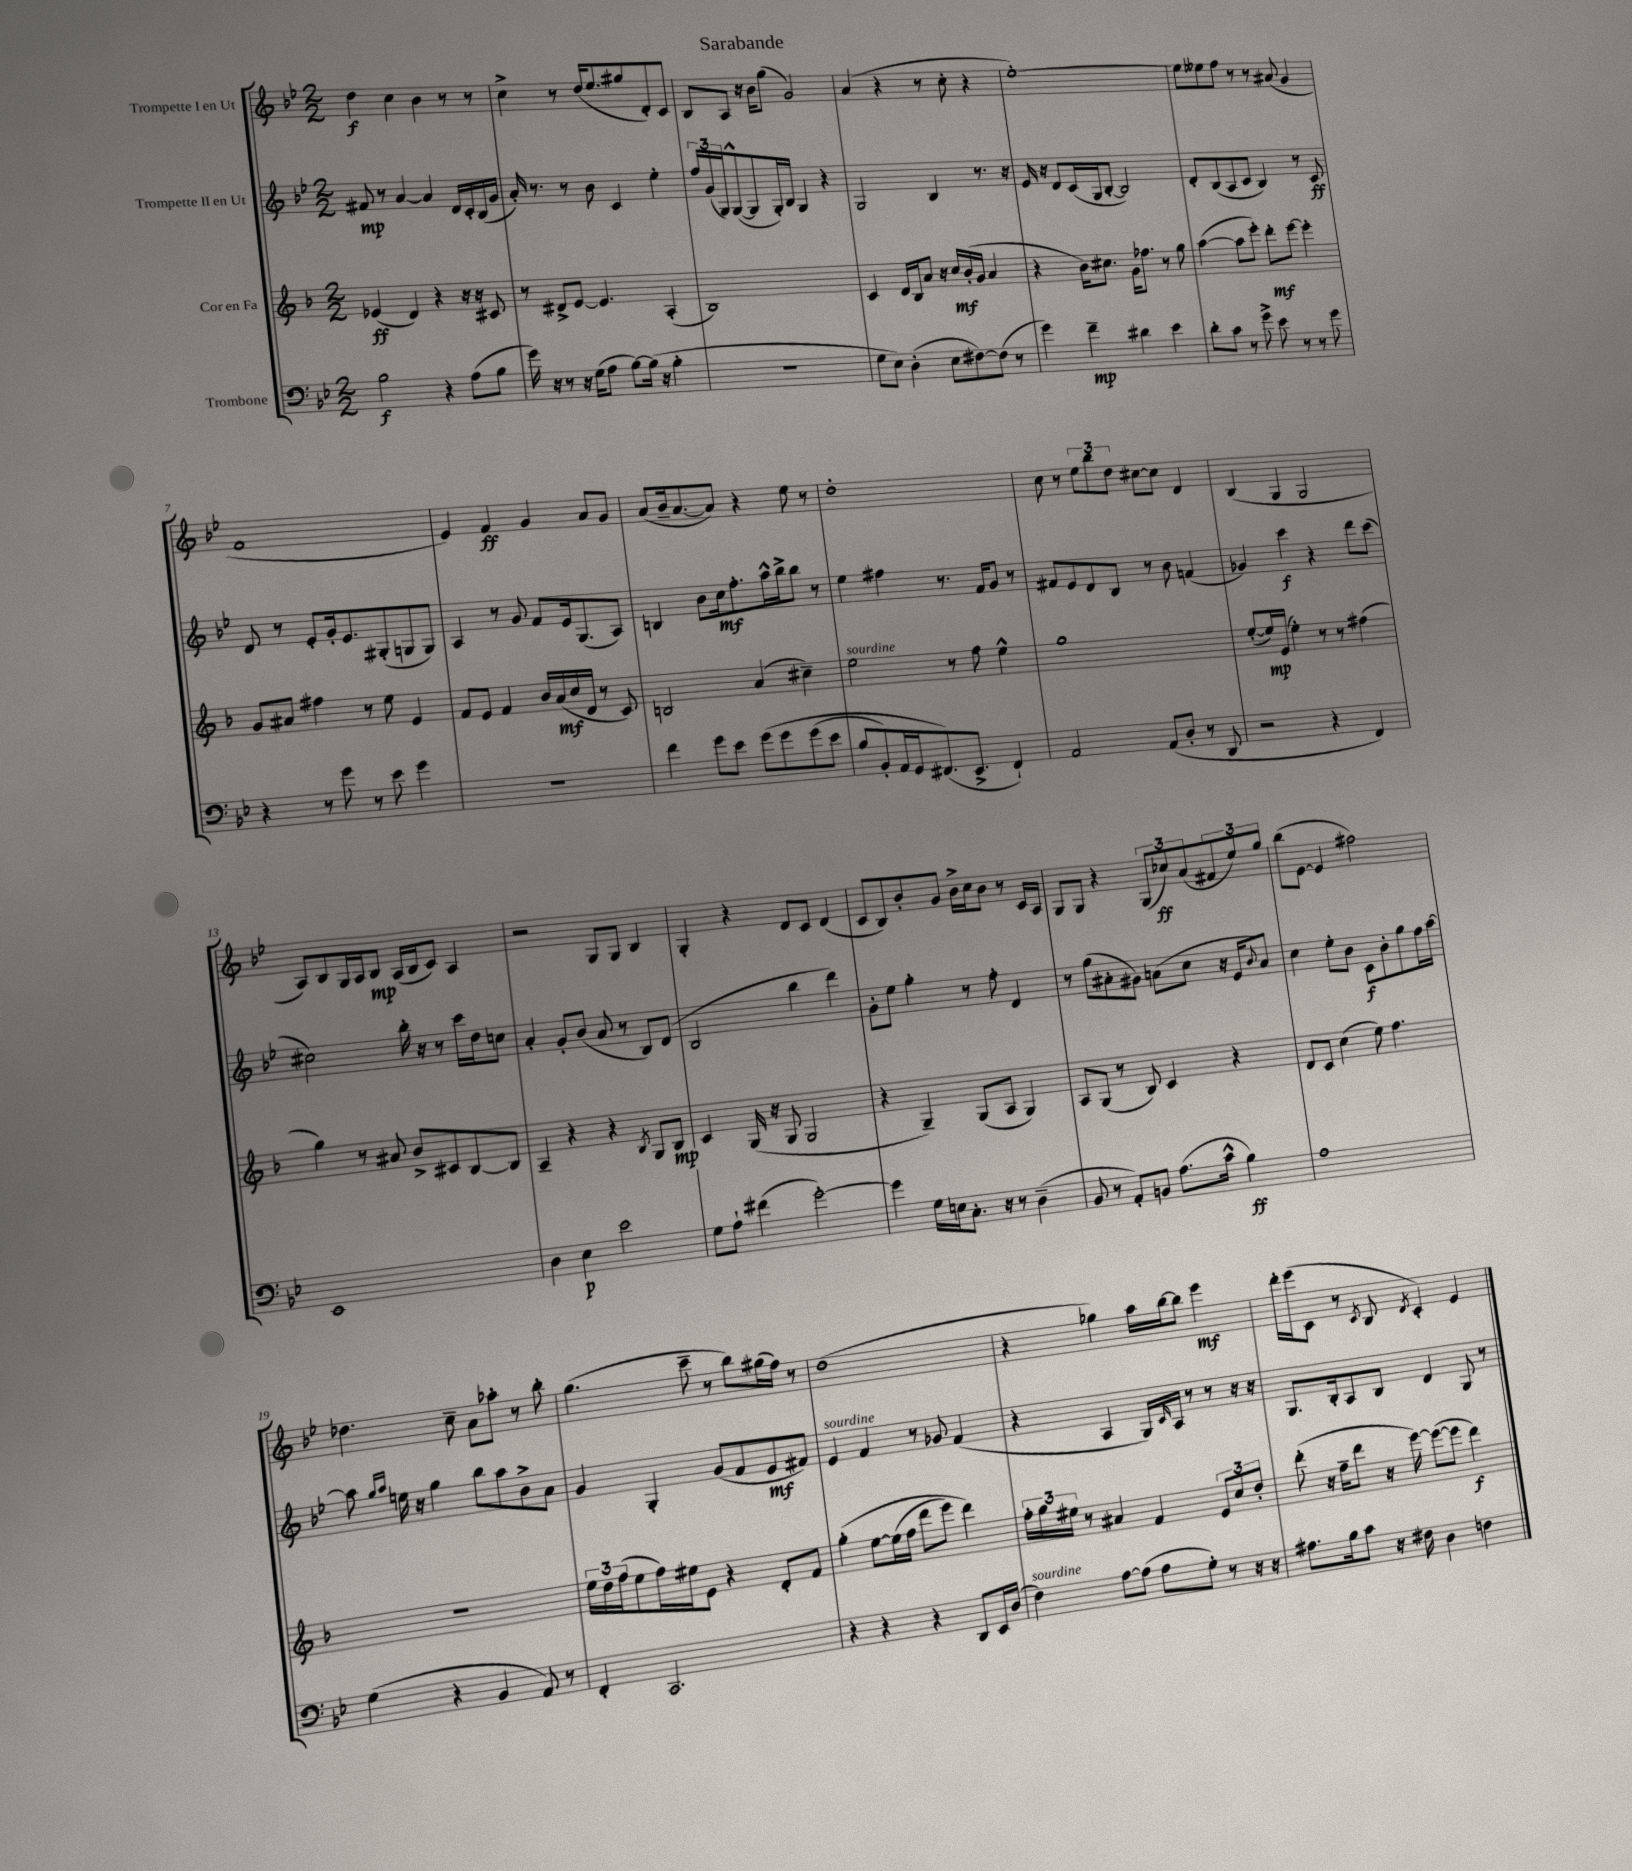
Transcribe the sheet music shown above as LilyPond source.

\header { title = "Sarabande" }
<<
\new StaffGroup <<
\new Staff = "s0" \with { instrumentName = "Trompette I en Ut" } {
    \clef treble \key bes \major \numericTimeSignature \time 2/2
    d''4\f c''4 bes'4 r8 r8 |
    c''4-> r8 d''16( ees''8. gis''8 d'8-.) c'8 |
    bes8 a8 r16 bes'16 g''8( g'2) |
    a'4( r4 r8 c''8-. r4 |
    ees''1~-.) |
    ees''8 eeses''8 f''8 r8 r8 ais'8( g'4 |
    f'1 |
    ees'4) f'4\ff g'4 a'8 g'8 |
    a'8( bes'16-- a'8.~ a'8) r4 ees''8 r8 |
    d''1-. |
    c''8 r8 \tuplet 3/2 { ees''8 bes''8 d''8 } cis''8~ cis''8 d'4 |
    bes4( g4 g2 |
    a8) bes8 g16 a16 bes8\mp a16( bes16 c'8) a4 |
    r2 g8 g8 bes4 |
    g4-. r4 d'8 c'8 d'4( |
    c'8 bes8) bes'8-. g'8 bes'16-> c''16 bes'8 r8 c'16 a16 |
    g8 g8 r4 \tuplet 3/2 { g8( ces''8\ff) a'8( } \tuplet 3/2 { fis'8 ees''8) g''8 } |
    bes''8( ees'8~ ees'4 fis''2) |
    des''4. c''8-- a'8 aes''8-. r8 bes''8-. |
    g''4.( c'''8-- r8 bes''8) gis''16( f''16) r8 |
    d''1( |
    r4 ges''4) a''16 bes''16~ bes''8 ees'''4\mf |
    d'''16-. ees'''16( c'8 r8 \acciaccatura { c'8 } bes8 \acciaccatura { d'8 } c'4-.) ees'4 \bar "|." |
}
\new Staff = "s1" \with { instrumentName = "Trompette II en Ut" } {
    \clef treble \key bes \major \numericTimeSignature \time 2/2
    fis'8\mp r8 a'4~ a'4 d'16 c'16-. bes16( g'16 |
    a'16-.) r8. r8 bes'8 c'4 ees''4-. |
    \tuplet 3/2 { f''16 g'16( g16) } g8~-^( g8 g16-.) bes16 g4 r4 |
    g2 bes4 r8. r16 |
    ees'16 r16 d'8 c'16( g16 bes8~-. bes2) |
    d'8-. bes8( a8 c'8 bes4) r8 c'8\ff |
    d'8 r8 ees'8-. g'16-. ees'8. gis8-.( g8 g8) |
    a4 r8 g'8 f'8 ees'16 g8.( a8) |
    b4 bes'8 c''16\mf f''8.-. a''16-^ bes''16-> bes''8 r8 |
    ees''4 fis''4 r8. f'16 g'8 r8 |
    fis'8 ees'8 d'8 bes8 r8 bes'8 f'4( |
    ges'4) c'''4\f r4 d'''8 c'''8( |
    cis''2) bes''16-. r16 r8 c'''16 d''16 c''8 |
    a'4-. g'8-. bes'8( a'8 r8 bes8) d'8( |
    bes2 bes''4 d'''4) |
    g'8-. ees''8 g''4-. r8 f''8-. d'4 |
    r8 g''8( ais'8-. gis'8) a'8( c''8 r16 ees'16 \appoggiatura { bes'8 } a'8) |
    c''4 ees''8-. bes'8 c'8\f bes'8-. g''8 f''16 a''16~ |
    a''8 \grace { g''16 a''16 } e''16 r16 g''4 bes''8 a''8 bes'8-> a'8 |
    g'4 g4-. g'8( f'8 ees'8\mf fis'8) |
    ees'4^\markup { \italic "sourdine" } f'4 r8 ges'8 f'4( |
    r4 a4 g16) \grace { c'16 } a16 r8 r8 r16 r16 |
    g8. bes16-. a8 bes8 d'4 g8 r8 \bar "|." |
}
\new Staff = "s2" \with { instrumentName = "Cor en Fa" } {
    \clef treble \key f \major \numericTimeSignature \time 2/2
    ees'4\ff( d'4) r4 r16 r16 cis'8 |
    r8 dis'8-> e'8~ e'4. a4-.( |
    bes1) |
    c'4 d'16 bes16 a'8 r16 c''16\mf bes'16-.( g'16 a'4 |
    r4 bes'16) cis''8. g'16 fes''8. r8 g''8 |
    a''4~( a''8 e'''8-.) d'''8-.\mf e'''8~ e'''4-. |
    g'8 ais'8 fis''4 r8 e''8 e'4 |
    f'8 e'8 f'4 bes'16 a'16\mf( c''16 d'16 r8 c'8) |
    b2 a'4( cis''4--) |
    e''2^\markup { \italic "sourdine" } r8 f''8 e''4-^ |
    g''1 |
    e''8~-.( e''16\mp) e'16( e''4-.) r8 r8 fis''4( |
    g''4) r8 ais'8 bes'8-> cis'8 bes8~ bes8 |
    a4-- r4 r4 \acciaccatura { bes8 } g8 bes8\mp |
    c'4 g16( r16 g8 g2 |
    r4 g4--) g8( a8 g4) |
    a8 g8( r8 bes8) c'4 r4 |
    d'8 c'8 c''4( e''8) f''4. |
    r1 |
    \tuplet 3/2 { e''16 d''16 f''16( } e''8 f''16) eis''16 e'8 r4 d'8-. f'8 |
    g''4-.\( e''8~ e''16( f''16 d'''8 e'''8) d'''4\) |
    \tuplet 3/2 { f''16-. g''16 eis''16 } r8 ais'4 f'4 \tuplet 3/2 { e'8 c''8 d''8-. } |
    d'''8-.( r16 f''16-- d'''8 r16 e'''16~) e'''8~( e'''8 d'''4\f) \bar "|." |
}
\new Staff = "s3" \with { instrumentName = "Trombone" } {
    \clef bass \key bes \major \numericTimeSignature \time 2/2
    bes2\f r4 a8( bes8 |
    g'16) r16 r8 r16 g16( a8 bes8~) bes16( r16 bes4-. |
    r1 |
    g8 ees8) d4-.( ees8 fis8~) fis8( r8 |
    g'4) f'4--\mp dis'4 ees'4 |
    d'8-. c'8 r8 g'8-> ees'8 r8 r8 g'8 |
    r4 r8 g'8 r8 ees'8 g'4 |
    r1 |
    f'4 g'8 ees'8 g'8\( g'8 g'8( ees'8 |
    bes8 bes,8-.) a,16 g,16 fis,8.(\) ees,8.-> fis,4-!) |
    a,2 a,8( d8-. r8 d,8 |
    r2 r4 f,4) |
    ees,1 |
    d4 ees4\p ees'2 |
    g8 a8-! fis'4( g'2~-.) |
    g'4 g16 e16 c8.-. r16 r8 d4--( |
    bes,8 r8 a,8-.) b,8 a8.( c'16-^ bes4\ff) |
    a1 |
    g4( r4 bes,4 a,8) r8 |
    f,4-. c,2. |
    r4 r4 r4 d,8 ees,16 d16( |
    f4^\markup { \italic "sourdine" }) a8~ a8( a8 g8-.) r8 r16 r16 |
    ais8. bes16 c'8 r16 fis16 d4 f4 \bar "|." |
}
>>
>>
